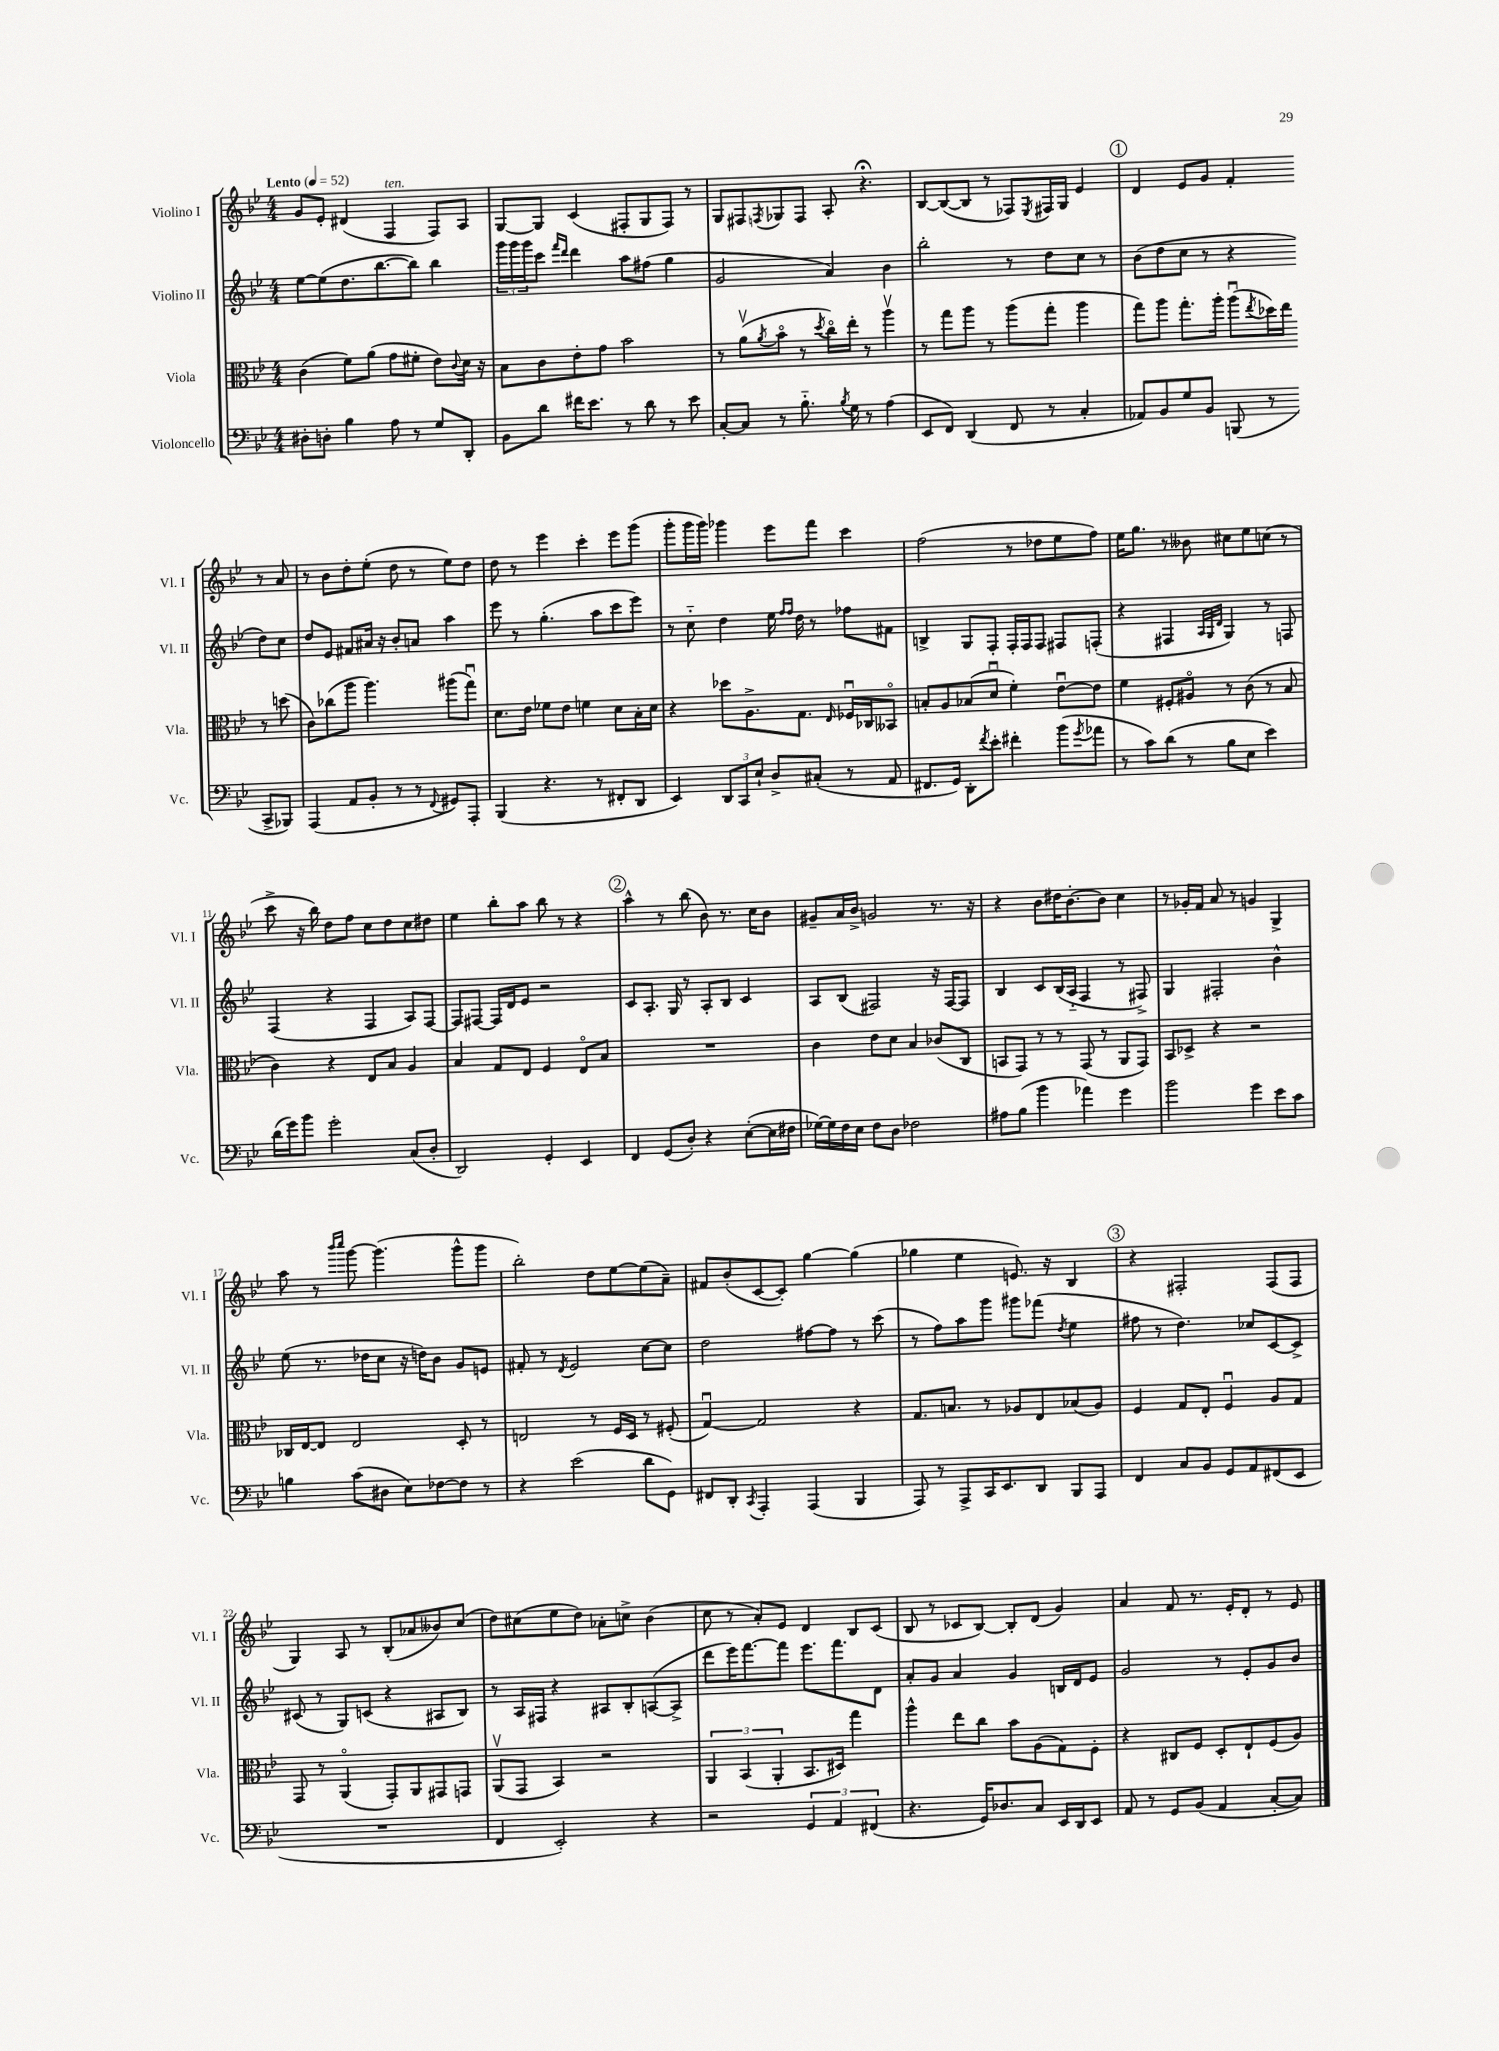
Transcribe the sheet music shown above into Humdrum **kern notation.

**kern	**kern	**kern	**kern
*staff4	*staff3	*staff2	*staff1
*clefF4	*clefC3	*clefG2	*clefG2
*k[b-e-]	*k[b-e-]	*k[b-e-]	*k[b-e-]
*M4/4	*M4/4	*M4/4	*M4/4
*MM52	*MM52	*MM52	*MM52
8D#'	(4c	[8ee-	8g
8D'	.	(8ee-]	8e-'
4B-	8f)	8.dd	(4d#
.	(8a	.	.
.	.	[8.bb-	.
8A	8g	.	4F
8r	8f#'	8bb-])	.
8G	8e-)	4bb-	8F)
.	8qqc	.	.
8DD'	16d	.	8A
.	16r	.	.
=	=	=	=
8BB-	8B-	24ggg	[8G
.	.	24ggg	.
.	.	24ggg	.
8d	8c	8ccc	8G]
.	.	16qqfff	.
.	.	16qqddd	.
16f#	8e-'	4ddd	(4c
8.e-	.	.	.
.	8g	.	.
8r	2b-	8aa	8F#'
8d	.	(8ff#	8G
8r	.	4gg	8F#)
8e-	.	.	8r
=	=	=	=
[8C'	8r	2g	8G
8C]	(8av	.	8F#
.	8qa	.	8qF
8r	8b-o	.	8G-
8.B-'~	8r	.	8F
.	8qdd	.	.
.	16cco)	4a)	8A'
8qB-	.	.	.
16G	16ee-'	.	.
8r	8r	.	4.r;
(4A	4aav	4b-	.
=	=	=	=
8EE-	8r	2bb-'	[8B-
8FF)	8gg	.	(8B-_
(4DD	8aa	.	8B-]
.	8r	.	8r
8FF	(8aa	8r	8F-)
.	.	.	8qE-
8r	8gg'	8dd	16F#
.	.	.	16G
4C'	4aa	8cc	4e-
.	.	8r	.
=	=	=	=
8AA-)	8gg)	(8b-	4d
8BB-	8aa	8dd	.
8G	8.gg'	8cc	8e-
8BB-	.	8r	8g
.	16aa'	.	.
(8BBB	(8aau	4r	4f'
.	8qee-	.	.
8r	16dd-)	.	.
.	16ee-	.	.
8CC^	8r	8dd)	8r
8BBB-)	(8dd	8cc	8a
=	=	=	=
(4AAA	8c)	8dd	8r
.	(8cc-	8e-	8b-
8AA	8aa	8f#	8dd'
8BB-'	4.aa)	16a#	(8ee-'
.	.	16r	.
8r	.	8b-'	8dd
8r	.	8a	8r
8qqFF	.	.	.
8GG#)	(8aa#	4aa	8ee-)
8AAA'	8ggu)	.	8dd
=	=	=	=
(4BBB-	8.d	8eee-	8dd
.	.	8r	8r
.	16e-	.	.
4.r	8f-	(4.gg'	4eee-
.	8e-	.	.
.	4f	.	4ccc'
8r	.	8aa	.
8FF#'	8d	8ccc	8eee-
8DD	16B-'	8eee-)	(8ggg
.	16d	.	.
=	=	=	=
4EE-)	4r	8r	8ggg'
.	.	8cc'~	16ggg
.	.	.	16ggg)
12DD	8dd-	4dd	4ggg-
12CC	.	.	.
.	8.A^	.	.
12E-`	.	.	.
8D^	.	16ee-	8eee-
.	.	16qqff	.
.	.	16qqff	.
.	8.G	16dd	.
(8C#'	.	8r	8fff
.	16qqE-	.	.
8r	16F-u	8ff-	4ccc
.	16C-	.	.
8AA	8BB--o	8f#	.
=	=	=	=
8.FF#	8B'	4B^	(2ff
.	8A	.	.
16GG)	.	.	.
8DD'	(8B-	8G	.
8qf	.	.	.
8e-'	8du	8F'	.
4f#'	4f')	16F'	8r
.	.	16F	.
.	.	8F	8dd-
(8b-	[8e-u	8F#	8ee-
8qg	.	.	.
8a-	8e-]	(8F'	8ff)
=	=	=	=
8r	4f	4r	16ee-
.	.	.	8.gg
8c)	.	.	.
(8d	8F#'	4F#	8r
8r	8A#o	.	8b--
.	.	32qqA	.
.	.	32qqG	.
.	.	32qqd	.
8B-	8r	4G)	8cc#
8E-	(8c	.	8ee-
4e-)	8r	8r	(8cc
.	8B-	8F	8r
=	=	=	=
(16d	4c)	(4F	8ccc^
16g)	.	.	.
8b-	.	.	16r
.	.	.	16bb-)
2g'	4r	4r	8dd
.	.	.	8ff
.	8E-	4F	8cc
.	8B-	.	8dd
(8C	4A	8A)	8cc
8D'	.	[8F	8dd#
=	=	=	=
2DD)	4B-	8F]	4ee-
.	.	[8F#	.
.	8G	16F#]	8bb-'
.	.	16d	.
.	8E-	8e-	8aa
4GG'	4F	2r	8bb-
.	.	.	8r
4EE-	8E-o	.	4r
.	8B-	.	.
=	=	=	=
4FF	1r	8c	4aa^^
.	.	8.A'	.
(8GG	.	.	8r
.	.	16G	.
8D')	.	8r	(8bb-
4r	.	8A'	8b-)
.	.	8B-	8.r
([8E-'	.	4c	.
.	.	.	16cc
16E-]	.	.	8b-
16F#	.	.	.
=	=	=	=
[16G-)	4c	8A	8g#~
16G-]	.	.	.
16F	.	(8B-	16a
16E-	.	.	16b-^
8F	8e-	2F#)	2g
8D	8d	.	.
2F-	4B-	.	.
.	(8c-	16r	8.r
.	.	[16F#	.
.	8C	8F#]	.
.	.	.	16r
=	=	=	=
8A#	8BB	4B-	4r
(8B-	8GG)	.	.
4b-	8r	8c	8b-
.	8r	(16B-	16dd#
.	.	16A'~	[8.b-'
4a-)	(8GG	4F	.
.	8r	.	8b-]
4g	8AA	8r	4cc
.	8GG)	8F#^)	.
=	=	=	=
2b-	8BB-	4G	8r
.	8D-^	.	16g-'
.	.	.	16f
.	4r	2F#'	8a
.	.	.	8r
4g	2r	.	4g
8e-	.	4b-^^	4G^
8c	.	.	.
=	=	=	=
4B	16C-	(8ee-	8aa
.	[16E-	.	.
.	8E-]	8.r	8r
.	.	.	16qqbbb-
.	.	.	16qqcccc
(8c	2E-	.	[8ggg
.	.	16dd-	.
8D#	.	8cc	(4.ggg]
8E-)	.	16r	.
.	.	16dd)	.
[8F-	.	8b-	.
8F-]	8D'	8g	8ggg^^
8r	8r	8e	8ggg
=	=	=	=
4r	2E	8f#'	2bb-')
.	.	8r	.
.	.	8qd	.
(2e-	.	2e-	.
.	8r	.	8dd
.	16F	.	[8ee-
.	16D	.	.
8d	8r	[8cc	(8ee-]
8GG)	(8F#'	8cc]	8a~)
=	=	=	=
8FF#	[4Gu)	2dd	8f#
8DD'	.	.	(8b-'
8qCC	.	.	.
4AAA'	2G]	.	[8c
.	.	.	8c'])
(4AAA	.	[8ff#	[4gg
.	.	8ff#]	.
4BBB-	4r	8r	(4gg]
.	.	(8ccc	.
=	=	=	=
8AAA)	8.G	8r	4gg-
8r	.	8ff)	.
.	8.B	.	.
8AAA^	.	8aa	4ee-
16CC	8r	8ggg	.
8.EE-	.	.	.
.	8A-	8ggg#	8.e)
8DD	8E-	(8fff-	.
.	.	.	16r
.	.	8qdd	.
8BBB-	(8B-	4ee-	4B-
8AAA	8A-)	.	.
=	=	=	=
4FF	4F	8ff#	4r
.	.	8r	.
8C	8G	4.dd)	2F#'
8BB-	8E-'	.	.
8GG	4Fu	.	.
8AA	.	8cc-	.
(8FF#	8A	[8c	(8F#
8EE-	8G	8c^]	8F#
=	=	=	=
1r	8GG	(8c#	4G)
.	8r	8r	.
.	(4AAo	8G)	8A
.	.	(8c	8r
.	8GG')	4r	(8B-'
.	8AA	.	8a-
.	8GG#	8A#	8b--)
.	8GG	8B-)	(8cc
=	=	=	=
4FF	(8AAv	8r	8dd)
.	8GG	16A	(8cc#
.	.	16F#	.
2EE-')	4BB-)	4r	8ee-
.	.	.	8dd)
.	2r	8A#	8a-'
.	.	8B-'	8cc^
4r	.	([8A	(4b-
.	.	8A^]	.
=	=	=	=
2r	6AA	8ddd	8cc
.	.	16eee-)	8r
.	(6BB-	.	.
.	.	[8.fff	.
.	.	.	8a')
.	6AA'	.	.
.	.	8fff]	8e-
6GG	8.BB-	8.eee-	4d
6AA	.	.	.
.	16D#)	8.fff	.
.	4gg	.	8B-
(6FF#	.	.	.
.	.	8d	(8c
=	=	=	=
4.r	4aa^^	8a'	8B-
.	.	8g	8r
.	8ee-	4a	8c-
16GG)	8cc	.	[8B-)
8.D-	.	.	.
.	8b-	4g	8B-']
8C	(8A	.	(8d
16EE-	8G)	16B	4g)
16DD	.	16d	.
8EE-	8F'	8e-	.
=	=	=	=
8AA	4r	2g	4a
8r	.	.	.
8GG	8C#	.	8f
(8BB-	8F	.	8.r
4AA	8D'	8r	.
.	.	.	16e-'
.	8E-`	8e-'	8d'
[8C'	(8F	8g	8r
8C])	8A)	8b-	8e-
==	==	==	==
*-	*-	*-	*-
